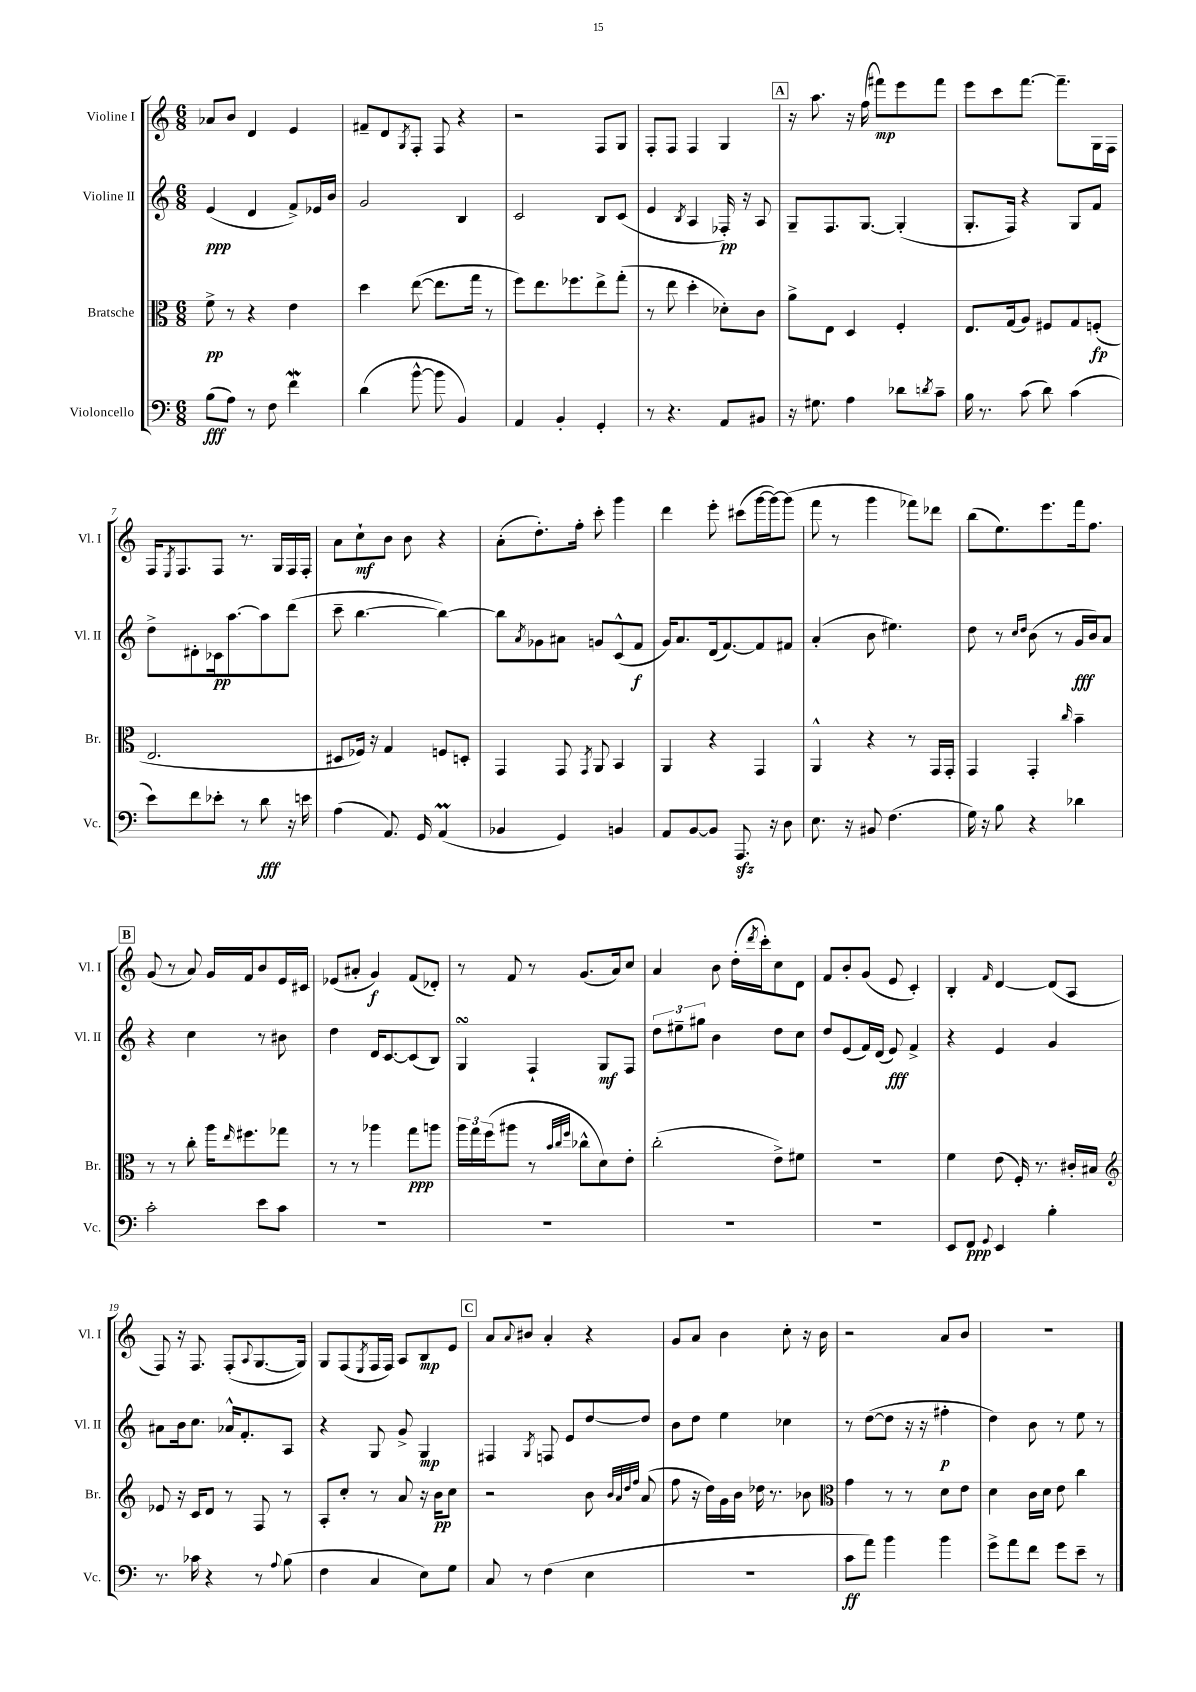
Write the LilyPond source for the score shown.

<<
\new StaffGroup <<
\new Staff = "s0" \with { instrumentName = "Violine I" shortInstrumentName = "Vl. I" } {
    \clef treble \key c \major \numericTimeSignature \time 6/8
    aes'8 b'8 d'4 e'4 |
    fis'8-- d'8 \acciaccatura { g8 } f8-. f8 r4 |
    r2 f8 g8 |
    f8-. f8 f4 g4 |
    \mark \markup { \box "A" } r16 a''8. r16 f''16( fis'''8\mp) e'''8 fis'''8 |
    e'''8 c'''8 f'''8.~ f'''8.-- g16 f16 |
    f16 \acciaccatura { e8 } f8. f8 r8. g16 f16 f16-. |
    a'8 c''8-!\mf b'8 b'8 r4 |
    a'8-.( d''8.-.) f''16-. c'''8-. g'''4 |
    d'''4 e'''8-. cis'''8( g'''16~ g'''16~) g'''8( |
    f'''8 r8 g'''4 fes'''8) des'''8 |
    b''8( e''8.) e'''8. f'''16 f''8. |
    \mark \markup { \box "B" } g'8( r8 a'8) g'16 f'16 b'8 e'16 cis'16 |
    ees'8( ais'8-. g'4\f) f'8( des'8-.) |
    r8 f'8 r8 g'8.( a'16) c''8 |
    a'4 b'8 d''16-.( \acciaccatura { d'''8 } c'''16-.) c''8 d'8 |
    f'8 b'8-. g'8( e'8 c'4-.) |
    b4-. \grace { f'16 } d'4~ d'8( a8 |
    f8) r16 f8. f8-.( \appoggiatura { a8 } g8.~ g16) |
    g8 f8( \acciaccatura { e8 } f16 f16) a8 b8\mp e'8 |
    \mark \markup { \box "C" } a'8 \appoggiatura { a'8 } bis'8 a'4-. r4 |
    g'8 a'8 b'4 c''8-. r16 b'16 |
    r2 a'8 b'8 |
    R2. \bar "|." |
}
\new Staff = "s1" \with { instrumentName = "Violine II" shortInstrumentName = "Vl. II" } {
    \clef treble \key c \major \numericTimeSignature \time 6/8
    e'4\ppp( d'4 f'8->) ees'16 b'16 |
    g'2 b4 |
    c'2 b8 c'8( |
    e'4 \acciaccatura { b8 } a4 fes16-.\pp) r16 a8 |
    \mark \markup { \box "A" } g8-- f8. g8.~ g4-.( |
    g8.-. f16) r4 g8 f'8 |
    d''8-> dis'8-. ces'16\pp a''8.~ a''8 d'''8( |
    c'''8-- b''4.~ b''4~) |
    b''8 \acciaccatura { a'8 } ges'8 ais'8 g'8 c'8-^( f'8\f |
    g'16) a'8. d'16( f'8.~) f'8 fis'8 |
    a'4-.( b'8 eis''4.) |
    d''8 r8 \grace { c''16 d''16 } b'8( r8 g'16\fff b'16) a'8 |
    \mark \markup { \box "B" } r4 c''4 r8 bis'8 |
    d''4 d'16 c'8.~ c'8( b8) |
    g4\turn f4-! g8\mf f8 |
    \tuplet 3/2 { d''8 eis''8-- gis''8 } b'4 d''8 c''8 |
    d''8 e'8( f'16) d'16( e'8\fff) f'4-> |
    r4 e'4 g'4 |
    ais'8 b'16 c''8. aes'16-^ f'8.-. a8 |
    r4 g8 g'8-> g4\mp |
    \mark \markup { \box "C" } fis4 \acciaccatura { g8 } f8 e'8 d''8~ d''8 |
    b'8 d''8 e''4 ces''4 |
    r8 d''8~( d''8 r16 r16 fis''4-.\p |
    d''4) b'8 r8 e''8 r8 \bar "|." |
}
\new Staff = "s2" \with { instrumentName = "Bratsche" shortInstrumentName = "Br." } {
    \clef alto \key c \major \numericTimeSignature \time 6/8
    f'8->\pp r8 r4 e'4 |
    d''4 e''8~( e''8. g''16 r8 |
    f''8) e''8. fes''8. e''8-> g''8-.( |
    r8 e''8 d''4-. des'8-.) c'8 |
    \mark \markup { \box "A" } a'8-> e8 d4 f4-. |
    e8. g16( a8) fis8 g8 f8-.\fp( |
    e2. |
    dis8 fes16) r16 g4 f8 d8-. |
    g,4 g,8 \acciaccatura { g,8 } a,8 b,4 |
    a,4 r4 g,4 |
    a,4-^ r4 r8 g,16 g,16-. |
    g,4 g,4-. \grace { c''16 } b'4-- |
    \mark \markup { \box "B" } r8 r8 c''8-. a''16 \grace { e''16 } fis''8. ges''8 |
    r8 r8 aes''4 g''8\ppp a''8 |
    \tuplet 3/2 { a''16 g''16 f''16( } ais''8 r8 \grace { b'32 c''32 f''32 } ces''8-^ d'8) e'8-. |
    c''2-.( e'8->) fis'8 |
    R2. |
    f'4 e'8( f16-.) r8. cis'16-. bis16 |
    \clef treble ees'8 r16 c'16 d'8 r8 f8 r8 |
    a8-. c''8-. r8 a'8 r16 b'16\pp c''8 |
    \mark \markup { \box "C" } r2 b'8 \grace { b'32 a'32 d''32 f''32 } a'8( |
    f''8 r16 d''16) g'16 b'16 des''16 r8. bes'8 |
    \clef alto g'4 r8 r8 d'8 e'8 |
    d'4 c'16 d'16 e'8 c''4 \bar "|." |
}
\new Staff = "s3" \with { instrumentName = "Violoncello" shortInstrumentName = "Vc." } {
    \clef bass \key c \major \numericTimeSignature \time 6/8
    b8\fff( a8) r8 f8 f'4\mordent |
    d'4( b'8~-^ b'8 b,4) |
    a,4 b,4-. g,4-. |
    r8 r4. a,8 bis,8 |
    \mark \markup { \box "A" } r16 gis8. a4 des'8 \acciaccatura { d'8 } c'8-- |
    b16 r8. c'8( d'8) c'4( |
    e'8) f'8 ees'8-. r8 d'8\fff r16 e'16 |
    a4( a,8.) g,16 a,4\prall( |
    bes,4 g,4) b,4 |
    a,8 b,8~ b,8 a,,8.\sfz r16 d8 |
    e8. r16 bis,8 f4.( |
    g16) r16 b8 r4 des'4 |
    \mark \markup { \box "B" } c'2-. e'8 c'8 |
    R2. |
    R2. |
    R2. |
    R2. |
    e,8 f,8\ppp \appoggiatura { g,8 } e,4 b4-. |
    r8. ces'16 r4 r8 \appoggiatura { a8 } b8( |
    f4 c4 e8) g8 |
    \mark \markup { \box "C" } c8 r8 f4( e4 |
    R2. |
    c'8\ff a'8) b'4 b'4 |
    g'8-> a'8 f'8 g'8 e'8-- r8 \bar "|." |
}
>>
>>
